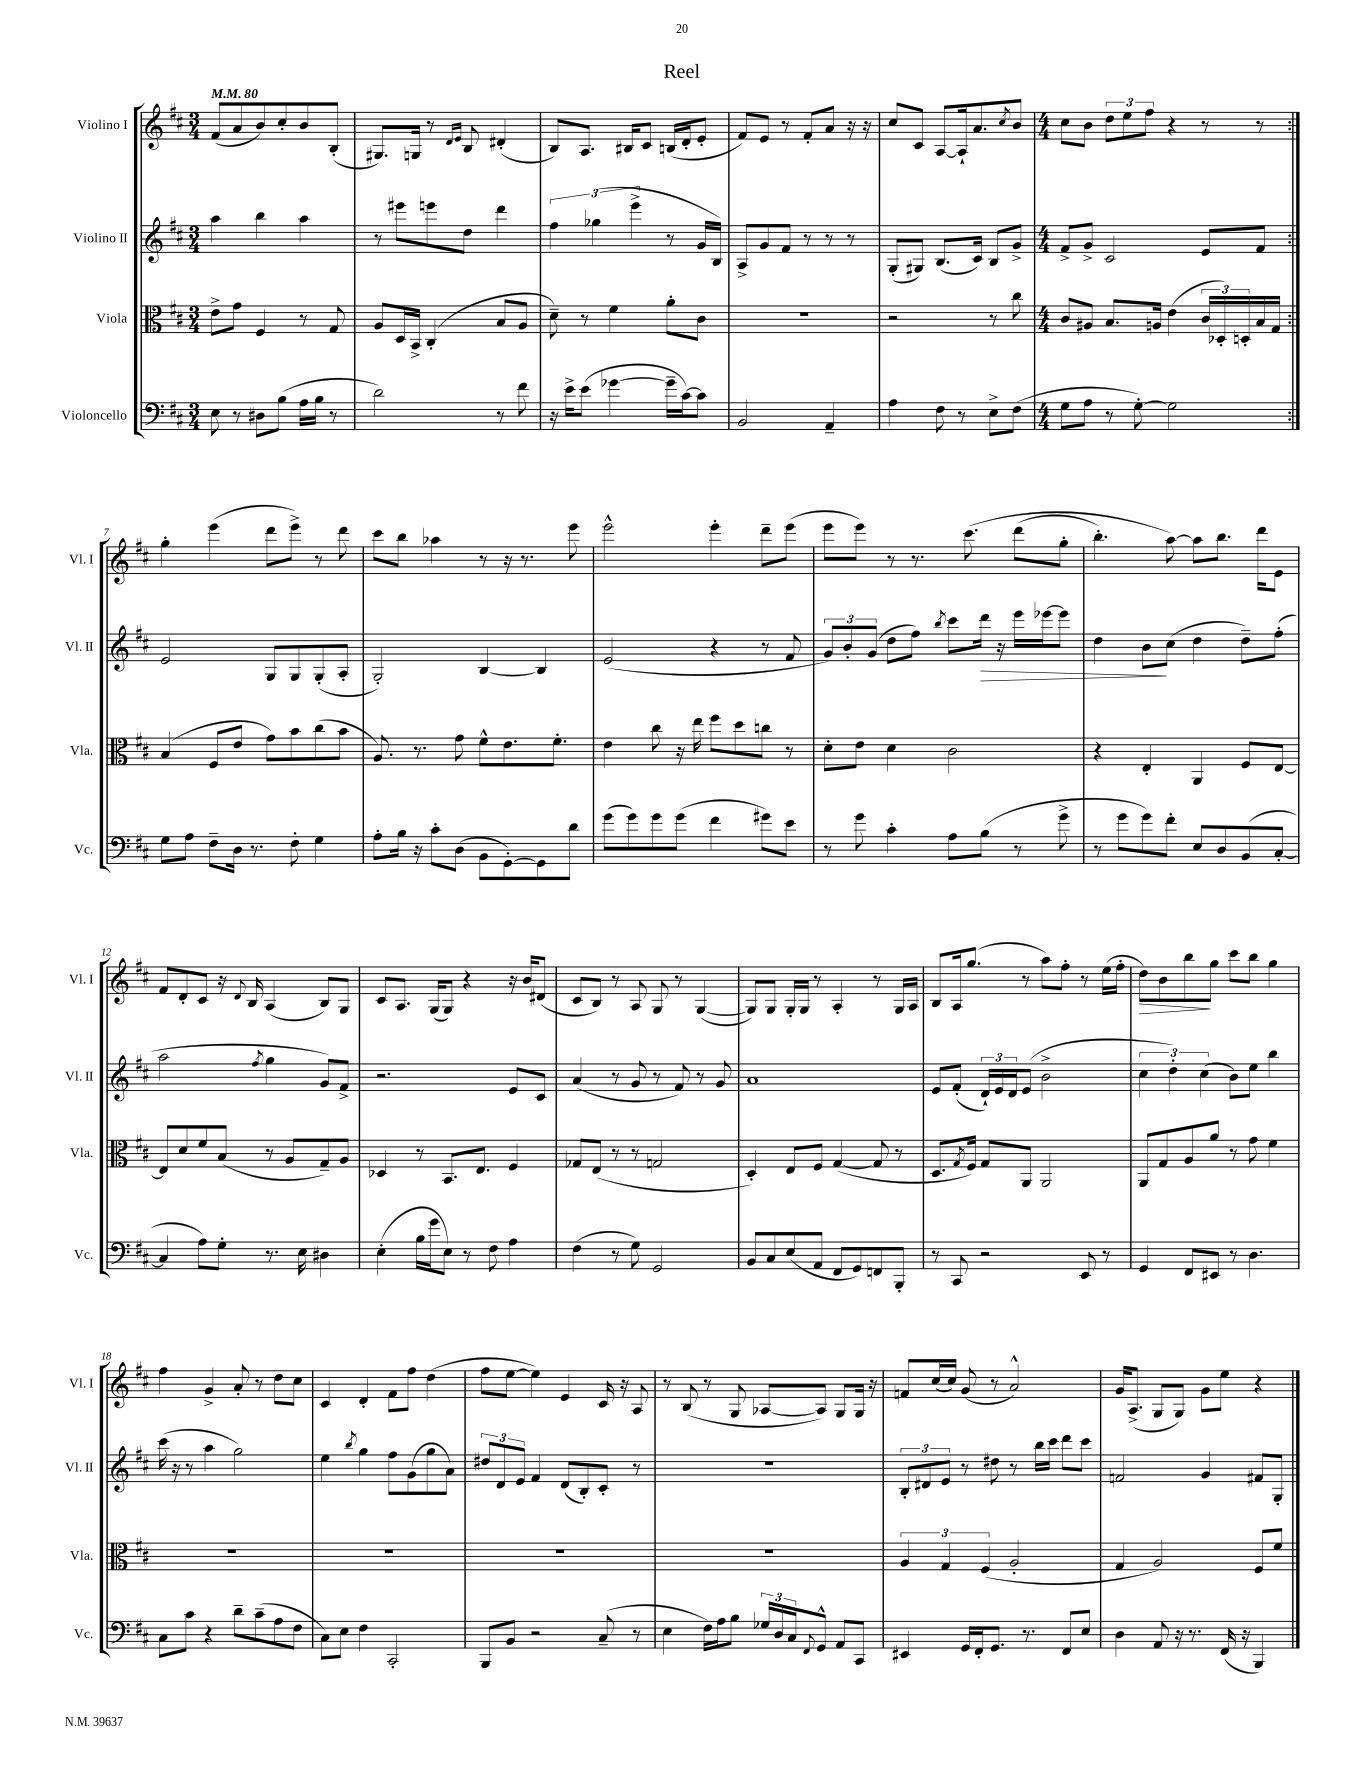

**kern	**kern	**kern	**kern
*staff4	*staff3	*staff2	*staff1
*clefF4	*clefC3	*clefG2	*clefG2
*k[f#c#]	*k[f#c#]	*k[f#c#]	*k[f#c#]
*M3/4	*M3/4	*M3/4	*M3/4
*MM80	*MM80	*MM80	*MM80
8E	8e^	4aa	(8f#
8r	8g	.	8a
8D#	4F#	4bb	8b)
(8B	.	.	8cc#'
16A	8r	4aa	8b
16B	.	.	.
8r	8G	.	(8B'
=	=	=	=
2d)	8A	8r	8.G#)
.	16D	8eee#	.
.	16BB^	.	16G
.	(4C#'	8eee	8r
.	.	.	16qqd
.	.	.	16qqe
.	.	8dd	8B
8r	8B	4ddd	(4d#'
8f#	8A	.	.
=	=	=	=
16r	8d~)	6ff#	8B)
16e^	.	.	.
(8e	8r	.	8.A
.	.	(6gg-	.
[4g-	4f#	.	.
.	.	.	16B#
.	.	6eee^	.
.	.	.	8c#
16g-~]	8a'	8r	(16B
[16c#)	.	.	16d'
8c#]	8c#	16g	8e'
.	.	16B)	.
=	=	=	=
2BB	2.r	8A^	8f#)
.	.	8g	8e
.	.	8f#	8r
.	.	8r	8f#'
4AA~	.	8r	8a
.	.	8r	16r
.	.	.	16r
=	=	=	=
4A	2r	(8G'	8cc#
.	.	8G#)	8c#
8F#	.	(8.B	[8A
8r	.	.	16A`]
.	.	16c#)	8.a
8E^	8r	8B	.
.	.	.	8qcc#
(8F#	8cc#	8g^	8b
=	=	=	=
*M4/4	*M4/4	*M4/4	*M4/4
8G	8c#	8f#^	8cc#
8A	8A#	8g^	8b
8r	8.B	2c#	12dd
.	.	.	12ee
[8G')	.	.	.
.	.	.	12ff#
.	16A	.	.
2G]	(4e	.	4r
.	24c#	8e	8r
.	24D-')	.	.
.	24D'	.	.
.	16B	8f#	8r
.	16G	.	.
=:|!	=:|!	=:|!	=:|!
8G	(4B	2e	4gg'
8A	.	.	.
8F#~	8F#	.	(4eee
16D	8e	.	.
8.r	.	.	.
.	8g)	8G	8ddd
8F#'	8b	8G	8eee^)
4G	(8cc#	(8G'	8r
.	8b	8A'	8ddd
=	=	=	=
8A'	8.A)	2G')	8ccc#
16B	.	.	8bb
16r	8.r	.	.
8c#'	.	.	4aa-
(8D	8g	.	.
8BB	8f#^^	[4B	8r
[8GG')	8.e	.	16r
.	.	.	8.r
8GG]	.	4B]	.
.	8.f#'	.	.
8d	.	.	8eee
=	=	=	=
(8g	4e	(2e	2eee^^
8g)	.	.	.
8g	8cc#	.	.
(8g	16r	.	.
.	16ee	.	.
4f#	8ff#	4r	4eee'
.	8dd	.	.
8g#)	8cc	8r	8ddd~
8e	8r	8f#	(8eee
=	=	=	=
8r	8d'	12g)	8eee
.	.	12b'	.
8g	8e	.	8eee)
.	.	(12g	.
4c#'	4d	8dd	8r
.	.	8ff#)	8.r
.	.	8qbb	.
8A	2c#	8ccc#	.
.	.	.	&(8.ccc#
(8B	.	16ddd	.
.	.	16r	.
8r	.	16eee	(8ddd
.	.	[16eee-	.
8g^	.	8eee-]	8gg'
=	=	=	=
8r	4r	4dd	4.bb')
8g	.	.	.
8g)	4E'	8b	.
8f#'	.	(8cc#	[8aa&)
8E	4AA	4dd	8aa]
8D	.	.	8.bb
(8BB	8F#	8dd~)	.
.	.	.	16ddd
[8C#'	[8E	(8ff#'	8e
=	=	=	=
4C#]	8E]	2aa	8f#
.	8d	.	8d'
8A)	8f#	.	8c#
8G'	(8B	.	16r
.	.	.	8qqd
.	.	.	16B
.	.	8qff#	.
8.r	8r	4gg	(4A
.	8A	.	.
16E	.	.	.
4D#	8G~)	8g)	8B)
.	8A	8f#^	8G
=	=	=	=
(4E'	4D-	2.r	8c#
.	.	.	8.A
16B	8r	.	.
16g	.	.	(16G
8E)	8.BB	.	8G)
8r	.	.	4r
.	8.E	.	.
8F#	.	.	.
4A	4F#	8e	16r
.	.	.	16b
.	.	8c#	(8d#
=	=	=	=
(4F#	8G-	(4a	8c#
.	(8E	.	8B)
8r	8r	8r	8r
8G)	8r	8g	8A
2GG	2G	8r	8G
.	.	8f#)	8r
.	.	8r	([4G
.	.	8g	.
=	=	=	=
8BB	4D')	1a	8G])
8C#	.	.	8G
(8E	8E	.	16G'
.	.	.	16G
8AA	8F#	.	8r
8FF#	([4G	.	4A'
8GG)	.	.	.
8FF	8G]	.	8r
8BBB'	8r	.	16G
.	.	.	16A
=	=	=	=
8r	8.D	8e	8B
8CC#	.	(8f#'	16A
.	8qG	.	.
.	16F#)	.	(8.gg
2r	8G	24d`)	.
.	.	24e	.
.	.	24d	.
.	8AA	(8e	8r
.	2AA	2b^	8aa)
.	.	.	8ff#'
8EE	.	.	8r
8r	.	.	(16ee
.	.	.	16ff#'
=	=	=	=
4GG	8AA	6cc#	8dd)
.	8G	.	8b
.	.	6dd')	.
8FF#	8A	.	8bb
.	.	(6cc#	.
8EE#	8a	.	8gg
8r	8r	8b)	8ccc#
4.D	8g	8ee	8bb
.	4f#	4bb	4gg
=	=	=	=
8C#	1r	(16ccc#	4ff#
.	.	16r	.
8c#	.	8r	.
4r	.	4aa	4g^
8d~	.	2gg)	8a'
(8c#~	.	.	8r
8A	.	.	8dd
8F#	.	.	8cc#
=	=	=	=
8C#)	1r	4ee	4c#
8E	.	.	.
.	.	8qbb	.
4F#	.	4gg	4d'
2CC#'	.	8ff#	8f#
.	.	(8g	8ff#
.	.	8gg	(4dd
.	.	8a)	.
=	=	=	=
8BBB	1r	12dd#	8ff#
.	.	12d	.
8BB	.	.	[8ee
.	.	12e	.
2r	.	4f#	4ee])
.	.	(8d	4e
.	.	8B')	.
(8C#~	.	8c#'	16c#
.	.	.	16r
8r	.	8r	8A
=	=	=	=
4E	1r	1r	8r
.	.	.	(8B
16F#)	.	.	8r
16A	.	.	.
8B	.	.	8G
24G-	.	.	[8A-
24D	.	.	.
24C#	.	.	.
8qqFF#	.	.	.
8GG^^	.	.	8A-])
8AA	.	.	8G
8CC#	.	.	16G
.	.	.	16r
=	=	=	=
4EE#	6A	12B'	8f
.	.	12d#	.
.	.	.	(16cc#
.	6G	12e	.
.	.	.	16cc#)
16GG	.	8r	(8g
16FF#'	.	.	.
.	(6F#	.	.
8.GG	.	8dd#	8r
.	2A'	8r	2a^^)
8.r	.	.	.
.	.	16bb	.
.	.	16ccc#	.
8FF#	.	8ddd	.
8E	.	8ccc#	.
=	=	=	=
4D	4G	2f	16g
.	.	.	(8.A^
8AA	2A)	.	8G
16r	.	.	8G)
8.r	.	.	.
.	.	4g	8g
(16FF#	.	.	8ee
16r	.	.	.
4BBB)	8F#	8f#	4r
.	8f#	8G'	.
==	==	==	==
*-	*-	*-	*-
